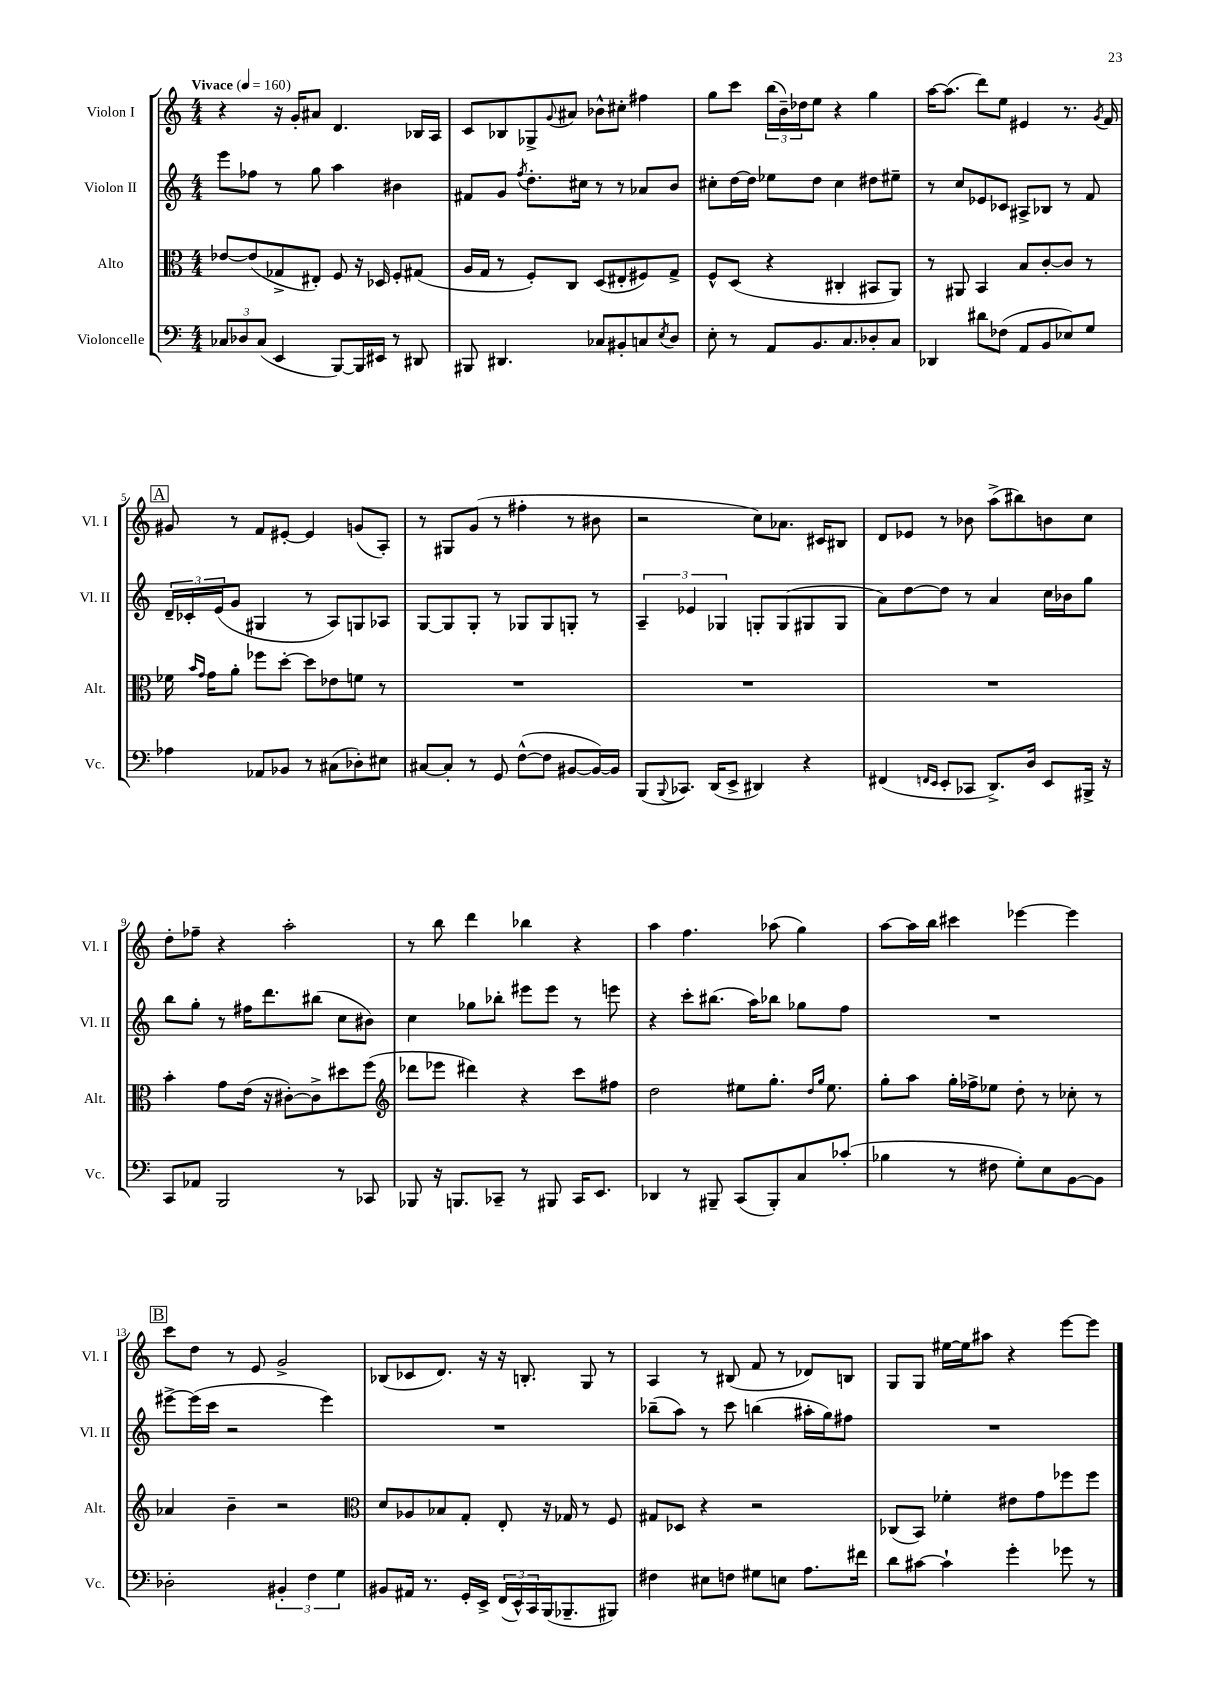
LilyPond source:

<<
\new StaffGroup <<
\new Staff = "s0" \with { instrumentName = "Violon I" shortInstrumentName = "Vl. I" } {
    \clef treble \key c \major \numericTimeSignature \time 4/4 \tempo "Vivace" 4 = 160
    r4 r16 g'16-. ais'8 d'4. bes16 a16 |
    c'8 bes8 ges8-> \appoggiatura { g'8 } ais'8 bes'8-^ cis''8-. fis''4 |
    g''8 c'''8 \tuplet 3/2 { b''16( b'16--) des''16 } e''8 r4 g''4 |
    a''16~ a''8.( d'''8) e''8 eis'4 r8. \acciaccatura { g'8 } f'16 |
    \mark \markup { \box "A" } gis'8 r8 f'8 eis'8~-. eis'4 g'8( a8-.) |
    r8 gis8 g'8( r8 fis''4-. r8 bis'8 |
    r2 c''8) aes'8. cis'16 bis8 |
    d'8 ees'8 r8 bes'8 a''8->( bis''8) b'8 c''8 |
    d''8-. fes''8-- r4 a''2-. |
    r8 b''8 d'''4 bes''4 r4 |
    a''4 f''4. aes''8( g''4) |
    a''8~ a''16 b''16 cis'''4 ees'''4~ ees'''4 |
    \mark \markup { \box "B" } c'''8 d''8 r8 e'8 g'2-> |
    bes8( ces'8 d'8.) r16 r16 b8.-. g8 r8 |
    a4 r8 bis8( f'8 r8 des'8) b8 |
    g8 g8 eis''16~ eis''16 ais''8 r4 e'''8~ e'''8 \bar "|." |
}
\new Staff = "s1" \with { instrumentName = "Violon II" shortInstrumentName = "Vl. II" } {
    \clef treble \key c \major \numericTimeSignature \time 4/4
    e'''8 fes''8 r8 g''8 a''4 bis'4 |
    fis'8 g'8 \acciaccatura { f''8 } d''8.-. cis''16 r8 r8 aes'8 b'8 |
    cis''8-. d''16~ d''16 ees''8 d''8 cis''4 dis''8 eis''8-- |
    r8 c''8 ees'8 ces'8 ais8-> bes8 r8 f'8 |
    \mark \markup { \box "A" } \tuplet 3/2 { d'16-- ces'16-. e'16( } g'8 gis4 r8 a8) g8 aes8 |
    g8~ g8 g8-. r8 ges8 ges8 g8-. r8 |
    \tuplet 3/2 { a4-- ees'4 ges4 } g8-. g8( gis8 gis8 |
    a'8) d''8~ d''8 r8 a'4 c''16 bes'16 g''8 |
    b''8 g''8-. r8 fis''16 d'''8. bis''8( c''8 bis'8) |
    c''4 ges''8 bes''8-. eis'''8 eis'''8 r8 e'''8 |
    r4 c'''8-. bis''8.( a''16) bes''8 ges''8 f''8 |
    R1 |
    \mark \markup { \box "B" } eis'''8~-> eis'''16( c'''16 r2 eis'''4) |
    R1 |
    bes''8--( a''8) r8 c'''8 b''4( ais''16-. g''16) fis''8 |
    R1 \bar "|." |
}
\new Staff = "s2" \with { instrumentName = "Alto" shortInstrumentName = "Alt." } {
    \clef alto \key c \major \numericTimeSignature \time 4/4
    ees'8~ ees'8( ges8-> eis8-.) f8 r16 des16 f8-. gis8( |
    a16 g16 r8 f8-.) c8 d8( eis8-. fis8) g8-> |
    f8-^ d8( r4 cis4-. bis,8 a,8) |
    r8 ais,8 b,4 b8 c'8~-. c'8 r8 |
    \mark \markup { \box "A" } fes'16 \grace { b'16 g'16 } g'16 a'8-. fes''8 d''8~-. d''8 ees'8 f'8 r8 |
    R1 |
    R1 |
    R1 |
    b'4-. g'8 e'16( r16 cis'8~-.) cis'8-> dis''8 f''8( |
    \clef treble des'''8 ees'''8 dis'''4) r4 c'''8 fis''8 |
    d''2 eis''8 g''8.-. \grace { d''16 g''16 } eis''8. |
    g''8-. a''8 g''16-. fes''16-> ees''8 d''8-. r8 ces''8-. r8 |
    \mark \markup { \box "B" } aes'4 b'4-- r2 |
    \clef alto d'8 aes8 bes8 g8-. e8-. r16 ges16 r8 f8 |
    gis8 des8 r4 r2 |
    ces8( b,8) fes'4-. eis'8 g'8 fes''8 fes''8 \bar "|." |
}
\new Staff = "s3" \with { instrumentName = "Violoncelle" shortInstrumentName = "Vc." } {
    \clef bass \key c \major \numericTimeSignature \time 4/4
    \tuplet 3/2 { ces8 des8 ces8( } e,4 b,,8~) b,,16 eis,16 r8 dis,8 |
    bis,,8 dis,4. ces8 bis,8-. c8 \acciaccatura { e8 } d8 |
    e8-. r8 a,8 b,8. c8. des8-. c8 |
    des,4 dis'8 fes8( a,8 b,8 ees8) g8 |
    \mark \markup { \box "A" } aes4 aes,8 bes,8 r8 cis8( des8-.) eis8 |
    cis8~ cis8-. r8 g,8 f8~-^( f8 bis,8~ bis,16~) bis,16 |
    b,,8( \appoggiatura { b,,8 } ces,8.) d,16( e,8-> dis,4) r4 |
    fis,4( \grace { f,16 e,16 } e,8-. ces,8 d,8.->) d16 e,8 bis,,16-> r16 |
    c,8 aes,8 b,,2 r8 ces,8 |
    bes,,8 r16 b,,8. ces,8-- r8 bis,,8 ces,16 e,8. |
    des,4 r8 bis,,8-- c,8( bis,,8-.) c8 ces'8-.( |
    bes4 r8 fis8 g8-.) e8 b,8~ b,8 |
    \mark \markup { \box "B" } des2-. \tuplet 3/2 { bis,4-. f4 g4 } |
    bis,8 ais,16 r8. g,16-. e,16-> \tuplet 3/2 { f,16( e,16-^) c,16 } b,,16( bes,,8.-- bis,,8) |
    fis4 eis8 f8 gis8 e8 a8. fis'16 |
    d'8 cis'8~ cis'4-! g'4-. ges'8 r8 \bar "|." |
}
>>
>>
